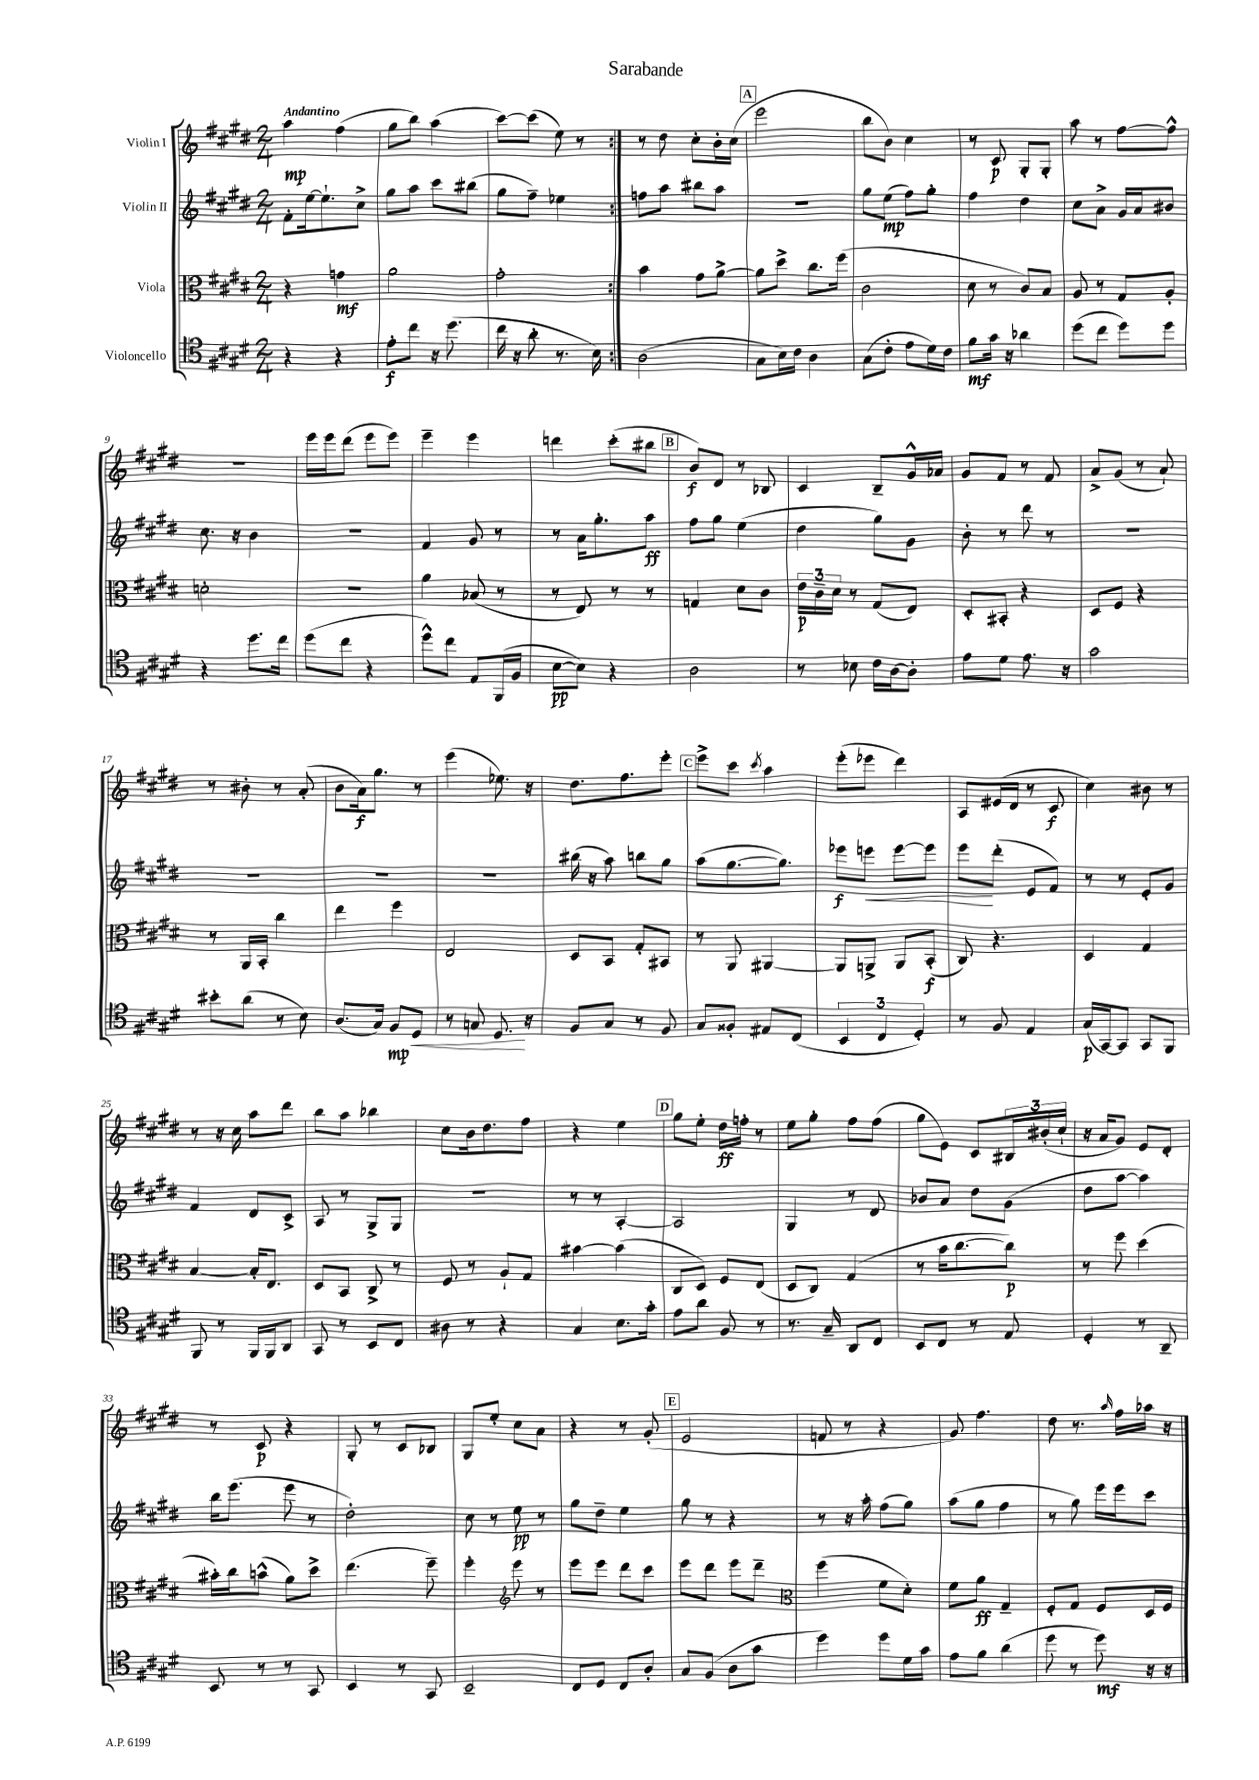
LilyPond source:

\header { title = "Sarabande" }
<<
\new StaffGroup <<
\new Staff = "s0" \with { instrumentName = "Violin I" } {
    \clef treble \key e \major \numericTimeSignature \time 2/4 \tempo "Andantino"
    \repeat volta 2 { a''4\mp fis''4( |
    gis''8 b''8) a''4( |
    cis'''8~) cis'''8( e''8) r8 | }
    r8 dis''8 cis''8-. b'16-. cis''16( |
    \mark \markup { \box "A" } e'''2 |
    b''8 b'8) cis''4 |
    r8 cis'8\p gis8-. gis8-. |
    a''8 r8 fis''8~ fis''8-^ |
    r2 |
    e'''16 e'''16 dis'''8( e'''8 e'''8) |
    e'''4-- e'''4 |
    d'''4 cis'''8-.( bis''8 |
    \mark \markup { \box "B" } b'8\f) dis'8 r8 bes8 |
    cis'4 b8-- gis'16-^ aes'16 |
    gis'8 fis'8 r8 fis'8 |
    a'8-> gis'8( r8 a'8-!) |
    r8 bis'8-. r8 a'8-.( |
    b'8 a'16\f) gis''8. r8 |
    e'''4( ees''8.) r16 |
    dis''8. fis''8. e'''8-. |
    \mark \markup { \box "C" } e'''8-> cis'''8 \acciaccatura { cis'''8 } a''4 |
    e'''8-.( ees'''8 dis'''4) |
    a8 eis'16( dis'16 r8 cis'8\f |
    cis''4) bis'8 r8 |
    r8 r16 cis''16 a''8 dis'''8 |
    b''8 a''8 bes''4 |
    cis''8 b'16 dis''8. fis''8 |
    r4 e''4 |
    \mark \markup { \box "D" } gis''8 e''8-. dis''16\ff f''16-. r8 |
    e''8 gis''8-. fis''8 fis''8( |
    gis''8 e'8) cis'8 \tuplet 3/2 { bis16 bis'16-.( cis''16-! } |
    r16 a'16 gis'8) e'8 dis'8-. |
    r8 cis'8\p r4 |
    gis8-. r8 cis'8 bes8 |
    gis8 e''8-. cis''8 a'8 |
    r4 r8 gis'8-.( |
    \mark \markup { \box "E" } e'2 |
    f'8 r8 r4 |
    gis'8) fis''4. |
    dis''8 r8. \grace { a''16 } fis''16 aes''16 r16 \bar "|." |
}
\new Staff = "s1" \with { instrumentName = "Violin II" } {
    \clef treble \key e \major \numericTimeSignature \time 2/4
    \repeat volta 2 { fis'8-. e''16~ e''8.-! cis''8-> |
    gis''8 a''8 cis'''8 bis''8( |
    gis''8 fis''8--) ees''4 | }
    f''8 a''8 bis''8 a''8 |
    \mark \markup { \box "A" } R2 |
    gis''8 e''8\mp( fis''8) gis''8-. |
    fis''4 dis''4 |
    cis''8 a'8-> gis'16 a'16 bis'8 |
    cis''8. r16 b'4 |
    r2 |
    fis'4 gis'8 r8 |
    r8 a'16 gis''8.-. a''8\ff |
    \mark \markup { \box "B" } fis''8 gis''8 e''4( |
    dis''4 gis''8) gis'8 |
    b'8-. r8 dis'''8 r8 |
    R2 |
    R2 |
    R2 |
    R2 |
    bis''16( r16 a''8) b''8 gis''8 |
    \mark \markup { \box "C" } a''8( gis''8.~ gis''8.) |
    ees'''8\f e'''8\< e'''8~ e'''8 |
    e'''8\! dis'''8-.( e'8 fis'8) |
    r8 r8 e'8-. gis'8 |
    fis'4 dis'8 cis'8-> |
    a8 r8 gis8-> gis8 |
    R2 |
    r8 r8 a4~-. |
    \mark \markup { \box "D" } a2 |
    gis4 r8 dis'8 |
    bes'8 a'8 dis''8 gis'8( |
    dis''8 a''8~ a''4) |
    b''16 e'''8.( e'''8 r8 |
    dis''2-.) |
    cis''8 r8 e''8\pp r8 |
    gis''8 dis''8-- e''4 |
    \mark \markup { \box "E" } gis''8 r8 r4 |
    r8 r16 a''16-. fis''8( gis''8) |
    a''8( gis''8 fis''4 |
    r8 gis''8) e'''16 e'''16 cis'''8 \bar "|." |
}
\new Staff = "s2" \with { instrumentName = "Viola" } {
    \clef alto \key e \major \numericTimeSignature \time 2/4
    \repeat volta 2 { r4 g'4\mf |
    a'2 |
    gis'2-. | }
    b'4 gis'8 a'8~-> |
    \mark \markup { \box "A" } a'8 dis''8-> cis''8. fis''16( |
    cis'2 |
    dis'8 r8 cis'8) b8 |
    a8 r8 gis8 a8-. |
    d'2-. |
    r2 |
    a'4 bes8( r8 |
    r8 e8) r8 r8 |
    \mark \markup { \box "B" } g4 dis'8 cis'8 |
    \tuplet 3/2 { e'16\p cis'16-- dis'16 } r8 gis8( e8) |
    dis8-. bis,8-. r4 |
    dis8 fis8 r4 |
    r8 a,16 b,16-. cis''4 |
    e''4 fis''4 |
    e2 |
    dis8 b,8 gis8-. bis,8 |
    \mark \markup { \box "C" } r8 a,8 ais,4~ |
    ais,8 a,8-> a,8 b,8-.\f( |
    cis8) r4. |
    dis4 gis4 |
    b4~ b16-. e8. |
    dis8 b,8 cis8-> r8 |
    fis8 r8 a8-! gis8 |
    bis'4~ bis'4( |
    \mark \markup { \box "D" } cis8 dis8) fis8 e8( |
    dis8 cis8) gis4( |
    r8 b'16 cis''8.~ cis''8\p) |
    r8 fis''8 dis''4( |
    bis'16-.) cis''16 b'8-^( a'8) dis''8-> |
    e''4.( fis''8--) |
    fis''4-. \clef treble e'''8 r8 |
    e'''8 e'''8 dis'''8 cis'''8 |
    \mark \markup { \box "E" } e'''8 dis'''8 e'''8 dis'''8-- |
    \clef alto fis''4( fis'8 dis'8-.) |
    fis'8 a'8\ff gis4-- |
    fis8-. gis8 fis8 dis16 fis16 \bar "|." |
}
\new Staff = "s3" \with { instrumentName = "Violoncello" } {
    \clef tenor \key e \major \numericTimeSignature \time 2/4
    \repeat volta 2 { r4 r4 |
    e'8-.\f cis''8 r16 dis''8.( |
    cis''16 r16 a'8-. r8. b16) | }
    a2( |
    \mark \markup { \box "A" } gis8 b16) cis'16 a4 |
    gis8( cis'8-. e'8 dis'16) cis'16 |
    fis'8\mf gis'16 r16 aes'4 |
    dis''8( cis''8 dis''8) dis''8 |
    r4 dis''8. cis''16 |
    dis''8( cis''8 r4 |
    dis''8-^) cis''8 e8 fis,16( fis16 |
    b8~\pp b8) r4 |
    \mark \markup { \box "B" } a2 |
    r8 bes8 cis'16 a16~ a8-. |
    e'8 dis'8 e'8. r16 |
    gis'2 |
    bis'8-. a'8( r8 b8) |
    a8.( gis16) fis8\mp\< dis8 |
    r8 g8 dis8.\! r16 |
    fis8 gis8 r8 fis8 |
    \mark \markup { \box "C" } gis8 fisis8-. eis8 cis8( |
    \tuplet 3/2 { b,4 cis4 dis4-.) } |
    r8 fis8 e4 |
    gis16\p( gis,16~) gis,8 gis,8 fis,8 |
    fis,8 r8 fis,16 fis,16 a,8 |
    gis,8 r8 b,8 cis8 |
    ais8 r8 r4 |
    gis4 b8. gis'16-. |
    \mark \markup { \box "D" } e'8 a'8 fis8 r8 |
    r8. gis16-- a,8 cis8 |
    b,8 cis8 r8 e8 |
    dis4-. r8 a,8-- |
    b,8 r8 r8 gis,8 |
    b,4 r8 gis,8 |
    b,2-- |
    cis8 dis8 cis8 a8-. |
    \mark \markup { \box "E" } gis8 fis8( a8 gis'8 |
    dis''4) dis''8 dis'16 gis'16 |
    e'8 fis'8 a'4( |
    dis''8 r8 dis''8\mf) r16 r16 \bar "|." |
}
>>
>>
